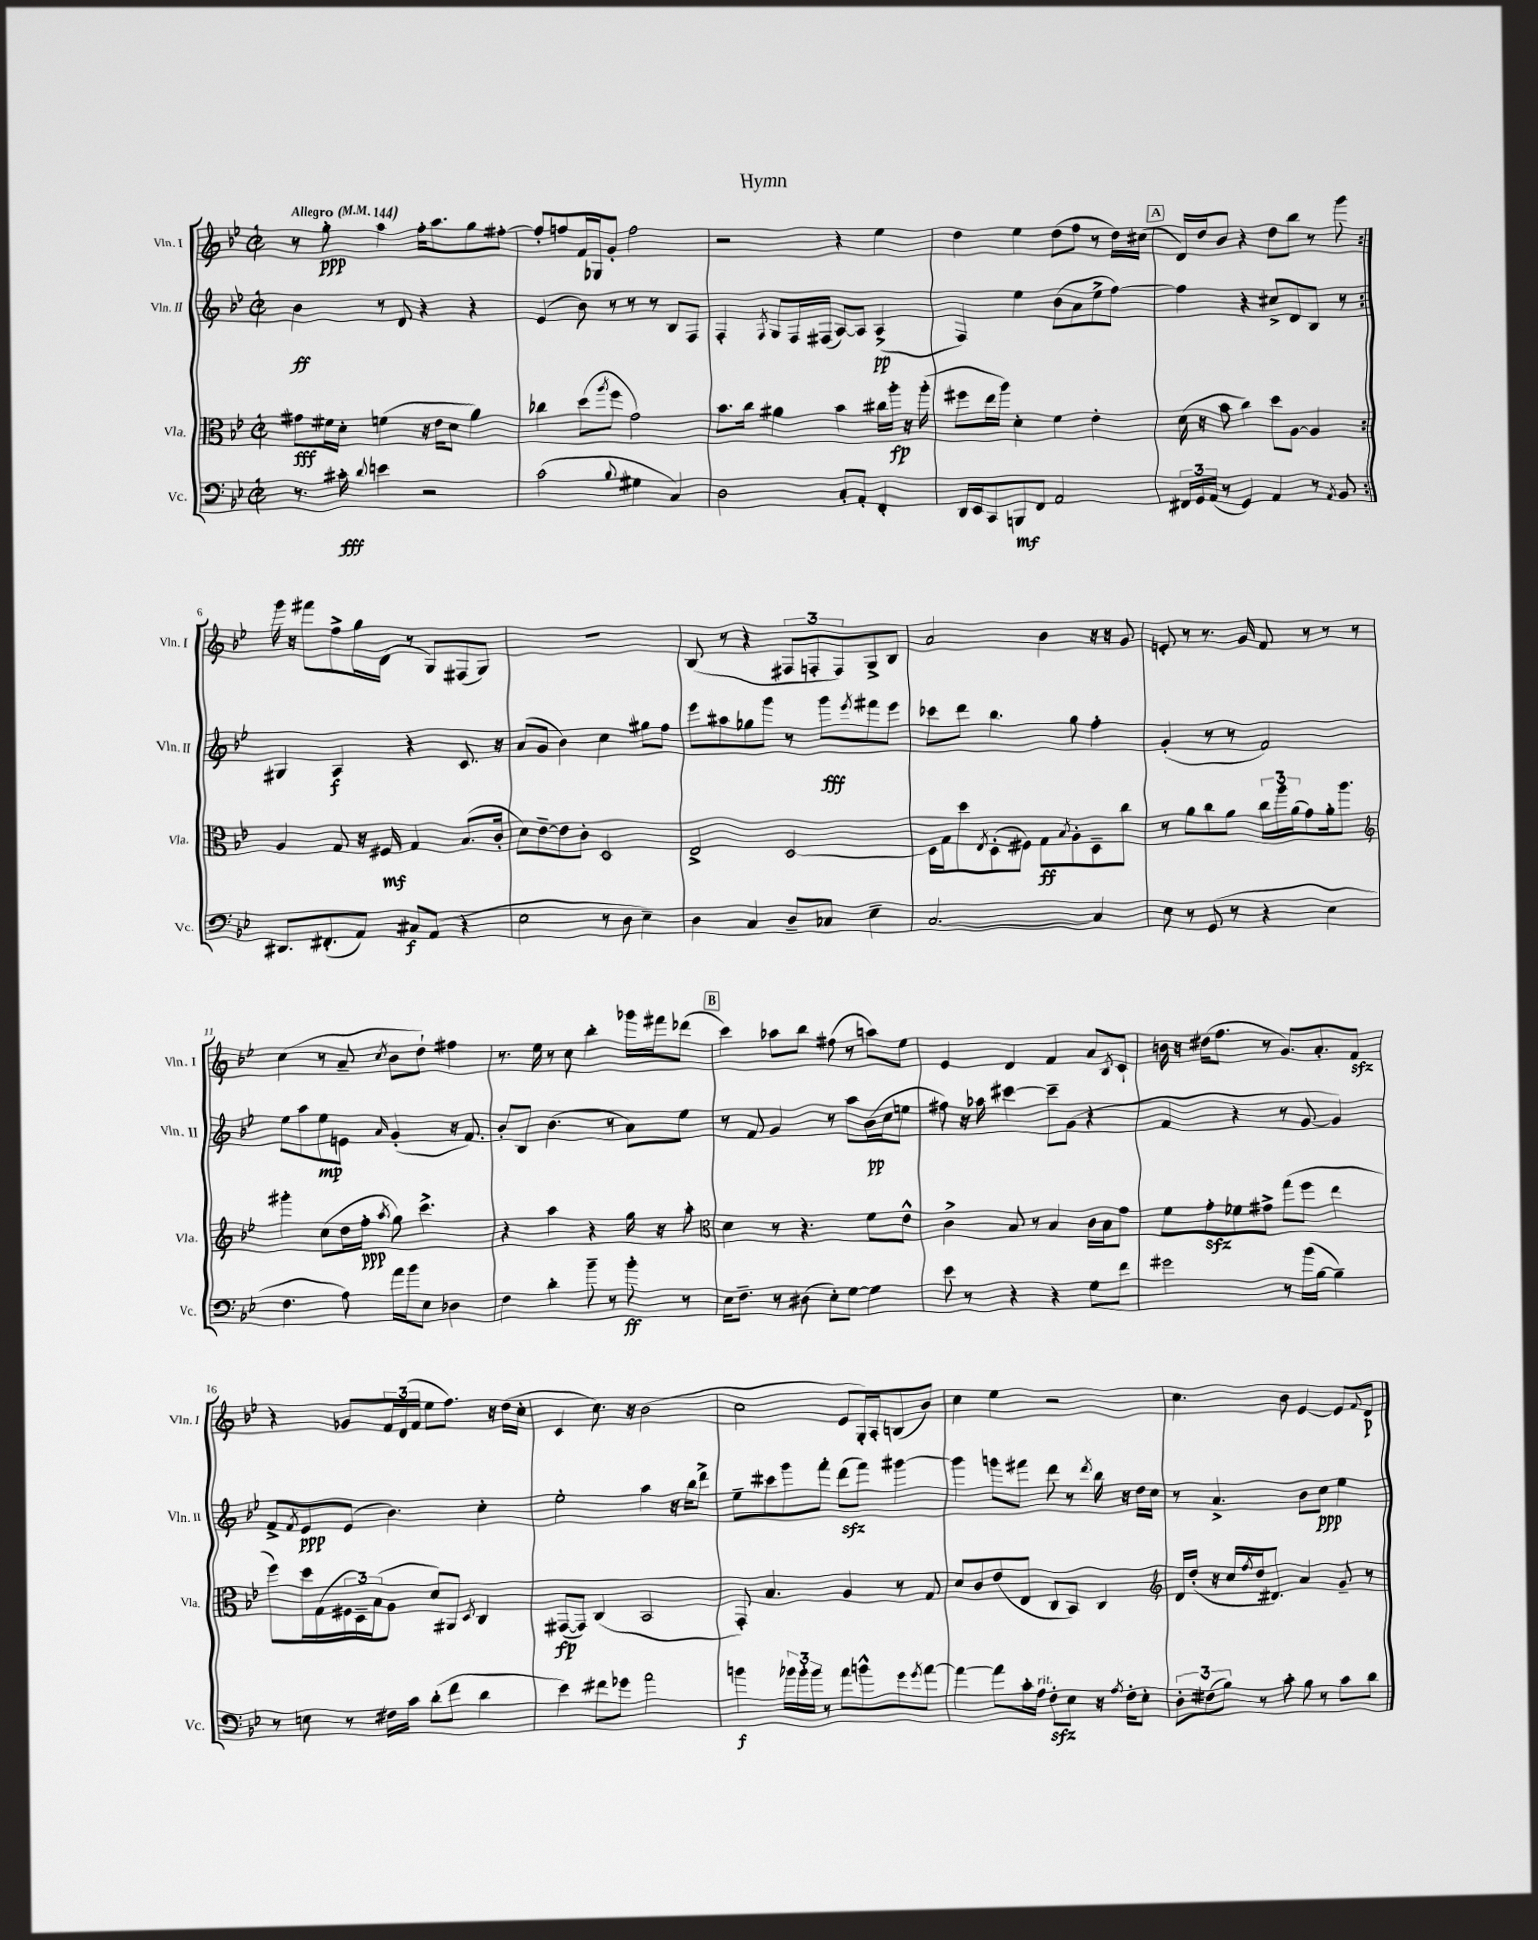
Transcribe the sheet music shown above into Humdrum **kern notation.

**kern	**dynam	**kern	**dynam	**kern	**dynam	**kern	**dynam
*part4	*part4	*part3	*part3	*part2	*part2	*part1	*part1
*staff4	*staff4	*staff3	*staff3	*staff2	*staff2	*staff1	*staff1
*I"Vc.	*	*I"Vla.	*	*I"Vln. II	*	*I"Vln. I	*
*I'Vc.	*	*I'Vla.	*	*I'Vln. II	*	*I'Vln. I	*
*clefF4	*	*clefC3	*	*clefG2	*	*clefG2	*
*k[b-e-]	*	*k[b-e-]	*	*k[b-e-]	*	*k[b-e-]	*
*M2/2	*	*M2/2	*	*M2/2	*	*M2/2	*
*met(c|)	*	*met(c|)	*	*met(c|)	*	*met(c|)	*
*MM144	*	*MM144	*	*MM144	*	*MM144	*
=1	=1	=1	=1	=1	=1	=1	=1
!	!	!	!	!	!	!LO:TX:a:B:t=Allegro	!
8.r	.	8g#X\L	fff	4b-\	ff	8r	.
.	.	16f#X\L	.	.	.	8gg'\	ppp
16c#X'\	fff	16d'\JJ	.	.	.	.	.
8qqd/	.	.	.	.	.	.	.
4en\	.	(4fn\	.	8r	.	4aa\	.
.	.	.	.	8d/	.	.	.
2r	.	16r	.	4r	.	16ff'\KL	.
.	.	16e-\KL	.	.	.	8.aa\	.
.	.	8d\J	.	.	.	.	.
.	.	4a\)	.	4r	.	8gg\	.
.	.	.	.	.	.	[8ff#X'\J	.
=2	=2	=2	=2	=2	=2	=2	=2
(2c\	.	4cc-X\	.	(4e-/	.	8ff#'/L]	.
.	.	.	.	.	.	8ffn/	.
.	.	(8dd\L	.	8b-\)	.	16f/L	.
.	.	.	.	.	.	16G-X/J	.
.	.	8qaa/	.	.	.	.	.
.	.	8ff\J	.	8r	.	8g'/J	.
8qqB-/	.	.	.	.	.	.	.
4G#X\	.	2g\)	.	8r	.	2ff\	.
.	.	.	.	8r	.	.	.
4C/)	.	.	.	8B-/L	.	.	.
.	.	.	.	8F/J	.	.	.
=3	=3	=3	=3	=3	=3	=3	=3
2D\	.	8.b-\L	.	4F'/	.	2r	.
.	.	16cc\Jk	.	.	.	.	.
.	.	.	.	8qF/	.	.	.
.	.	4a#X\	.	8G/L	.	.	.
.	.	.	.	16F/L	.	.	.
.	.	.	.	(16F#X/JJ	.	.	.
8C'/L	.	4b-\	.	[8A/L)	.	4r	.
8AA'/J	.	.	.	8A/J]	.	.	.
4FF'/	.	16cc#X\LL	.	(4A^/	pp	4ee-\	.
.	.	16aa'\JJ	fp	.	.	.	.
.	.	16r	.	.	.	.	.
.	.	(16aa'\	.	.	.	.	.
=4	=4	=4	=4	=4	=4	=4	=4
16DD/LL	.	8ff#X\L	.	4F/)	.	4dd\	.
16EE-/J	.	.	.	.	.	.	.
8CC/	.	16ee-\L	.	.	.	.	.
.	.	16aa\JJ)	.	.	.	.	.
8BBBn/	mf	4d'\	.	4ee-\	.	4ee-\	.
8FF/J	.	.	.	.	.	.	.
2AA/	.	4f\	.	(8b-\L	.	(8dd\L	.
.	.	.	.	8a\	.	8ff\J	.
.	.	4e-'\	.	8ee-^\	.	8r	.
.	.	.	.	[8ff\J)	.	16dd\LL)	.
.	.	.	.	.	.	(16cc#X\JJ	.
!!LO:REH:place=s1:t=A
=5	=5	=5	=5	=5	=5	=5	=5
24FF#X/LL	.	(16d\	.	4ff\]	.	16d/LL)	.
24GG/	.	.	.	.	.	.	.
.	.	16r	.	.	.	16dd/J	.
(24AA/JJ	.	.	.	.	.	.	.
8r	.	8b-\	.	.	.	8b-/J	.
4GG/)	.	4cc\)	.	4r	.	4r	.
4AA/	.	8dd\L	.	8cc#X^/L	.	8dd\L	.
.	.	[8A\J	.	8d/	.	8bb-\J	.
8r	.	4A/]	.	8B-/J	.	8r	.
8qAA/	.	.	.	.	.	.	.
8BB-/	.	.	.	8r	.	8ggg\	.
!!LO:LB:g=z
=6:|!	=6:|!	=6:|!	=6:|!	=6:|!	=6:|!	=6:|!	=6:|!
8.DD#X/L	.	4A/	.	4G#X/	.	16ggg\	.
.	.	.	.	.	.	16r	.
.	.	.	.	.	.	8fff#X\L	.
(8.FF#X'/	.	.	.	.	.	.	.
.	.	8G/	.	4A/	f	8ff^\	.
8AA/J)	.	16r	.	.	.	16gg\L	.
.	.	16F#X/	mf	.	.	(16d\JJ	.
8C#X/L	f	4G/	.	4r	.	8r	.
(8AA/J	.	.	.	.	.	8G/L)	.
4r	.	(8.B-/L	.	8.c/	.	(8F#X/	.
.	.	.	.	.	.	8G/J)	.
.	.	16c'/Jk	.	16r	.	.	.
=7	=7	=7	=7	=7	=7	=7	=7
2E-\	.	8d\L)	.	(8a/L	.	1r	.
.	.	[8e-~\	.	8g/J	.	.	.
.	.	8e-\]	.	4b-\)	.	.	.
.	.	8c'\J	.	.	.	.	.
8r	.	2D/	.	4cc\	.	.	.
8D\	.	.	.	.	.	.	.
4E-~\)	.	.	.	8gg#X\L	.	.	.
.	.	.	.	8ff\J	.	.	.
=8	=8	=8	=8	=8	=8	=8	=8
4D\	.	2E-^/	.	8eee-\L	.	(8B-/	.
.	.	.	.	8aa#X\	.	8r	.
4C/	.	.	.	8gg-X\	.	4r	.
.	.	.	.	8ggg\J	.	.	.
8D~/L	.	[2D/	.	8r	.	12F#X/L	.
.	.	.	.	.	.	12Fn'/	.
8C-X/J	.	.	.	8ggg\L	fff	.	.
.	.	.	.	.	.	12F/)	.
.	.	.	.	8qeee-/	.	.	.
4E-~\	.	.	.	8fff#X\	.	8G^/	.
.	.	.	.	8eee-\J	.	8B-/J	.
=9	=9	=9	=9	=9	=9	=9	=9
[2.C/	.	16D\LL]	.	8ccc-X\L	.	2a/	.
.	.	16G\J	.	.	.	.	.
.	.	8dd\	.	8ddd\J	.	.	.
.	.	8qE-/	.	.	.	.	.
.	.	(8D'\	.	4.bb-\	.	.	.
.	.	8F#X\J)	.	.	.	.	.
.	.	8G\L	ff	.	.	4b-\	.
.	.	8qB-/	.	.	.	.	.
.	.	8A'\	.	8gg\	.	.	.
4C/]	.	8D~\	.	4ff'\	.	16r	.
.	.	.	.	.	.	16r	.
.	.	8cc\J	.	.	.	8g/	.
=10	=10	=10	=10	=10	=10	=10	=10
8E-\	.	8r	.	(4g'/	.	8en'/	.
8r	.	8a\L	.	.	.	8r	.
(8GG/	.	8cc\	.	8r	.	8.r	.
8r	.	8a\J	.	8r	.	.	.
.	.	.	.	.	.	16g/	.
4r	.	24cc\LL	.	2f/)	.	8f/	.
.	.	24aa\	.	.	.	.	.
.	.	(24a\J	.	.	.	.	.
.	.	8g\)	.	.	.	8r	.
4E-\	.	16a'\k	.	.	.	8r	.
.	.	8.aa\J	.	.	.	.	.
.	.	.	.	.	.	8r	.
!!LO:LB:g=z
=11	=11	=11	=11	=11	=11	=11	=11
*	*	*clefG2	*	*	*	*	*
4.F\	.	4ggg#X'\	.	8ee-\L	.	(4cc\	.
.	.	.	.	8aa\	.	.	.
.	.	(8cc\L	.	8ee-\	mp	8r	.
8A\)	.	16dd\L	.	8en\J	.	8a~/	.
.	.	16ff'\JJ	ppp	.	.	.	.
.	.	8qaa/	.	16qqa/	.	8qcc/	.
16a\LL	.	8gg\)	.	(4g'/	.	8b-\L	.
16b-\J	.	.	.	.	.	.	.
8E-\J	.	4.ccc^\	.	.	.	8dd`\J)	.
4D-X\	.	.	.	16r	.	4ff#X\	.
.	.	.	.	8.f/)	.	.	.
=12	=12	=12	=12	=12	=12	=12	=12
4F\	.	4r	.	8b-'/L	.	8.r	.
.	.	.	.	8B-/J	.	.	.
.	.	.	.	.	.	16ee-\	.
4d'\	.	4aa\	.	(4.b-\	.	8r	.
.	.	.	.	.	.	8cc\	.
8b-~\	.	4r	.	.	.	4bb-'\	.
8r	.	.	.	8r	.	.	.
8b-'\	ff	16gg\	.	8a\L)	.	16ggg-X\LL	.
.	.	16r	.	.	.	16fff#X\J	.
8r	.	8aa'\	.	8ee-\J	.	(8ddd-X\J	.
!!LO:REH:place=s1:t=B
=13	=13	=13	=13	=13	=13	=13	=13
*	*	*clefC3	*	*	*	*	*
16E-\KL	.	4d\	.	8r	.	4ccc\)	.
8.F~\J	.	.	.	.	.	.	.
.	.	.	.	8f/	.	.	.
8r	.	8r	.	4g/	.	8aa-X\L	.
(8D#X\	.	4.r	.	.	.	8bb-\J	.
8E-'\L)	.	.	.	8r	.	(8ff#X\	.
[8G\J	.	.	.	8aa\L	.	8r	.
4G\]	.	8f\L	.	(16b-\L	pp	8aan\L)	.
.	.	.	.	16cc\J	.	.	.
.	.	8e-^^\J	.	8een\J	.	8ee-\J	.
=14	=14	=14	=14	=14	=14	=14	=14
8e-\	.	4c^\	.	8ff#X\)	.	4e-/	.
8r	.	.	.	16r	.	.	.
.	.	.	.	16aa-X\	.	.	.
4r	.	8B-/	.	[4ccc#X\	.	4d/	.
.	.	8r	.	.	.	.	.
4r	.	4B-/	.	8ccc#~\L]	.	4f/	.
.	.	.	.	(8g\J	.	.	.
8G\L	.	16c\LL	.	4r	.	8a/L	.
.	.	16B-\J	.	.	.	.	.
.	.	.	.	.	.	8qB-/	.
8f\J	.	8g\J	.	.	.	8c`/J	.
=15	=15	=15	=15	=15	=15	=15	=15
2g#X\	.	8f\L	.	4f/	.	16bn\	.
.	.	.	.	.	.	16r	.
.	.	8gzz'\	.	.	.	(16dd#X\KL	.
.	.	.	.	.	.	8.ff\J	.
.	.	8f-X\	.	4r	.	.	.
.	.	8g#X^\J	.	.	.	8r	.
8r	.	(8gg\L	.	8r	.	8.g/L)	.
(16b-\LL	.	8ff\J	.	[8g/	.	.	.
[16B-\JJ	.	.	.	.	.	8.a'/	.
4B-~\])	.	4ee-\	.	4g/])	.	.	.
.	.	.	.	.	.	8fzz/J	.
!!LO:LB:g=z
=16	=16	=16	=16	=16	=16	=16	=16
8r	.	8ff\L)	.	8f^/L	.	4r	.
.	.	.	.	8qf/	.	.	.
8En\	.	16dd\L	.	8e-/	ppp	.	.
.	.	(16G\	.	.	.	.	.
8r	.	24F#X\	.	(8e-/J	.	8g-X/L	.
.	.	24D~\)	.	.	.	.	.
.	.	(24B-\J	.	.	.	.	.
16F#X\LL	.	8A\J	.	4.b-\)	.	24f/L	.
.	.	.	.	.	.	(24d/	.
16c\JJ	.	.	.	.	.	.	.
.	.	.	.	.	.	24f/JJ	.
(8d'\L	.	8d/L)	.	.	.	8ee-\L	.
8f\J	.	8AA#X/J	.	.	.	8.ff\J)	.
.	.	8qD/	.	.	.	.	.
4d\	.	4C/	.	4cc'\	.	.	.
.	.	.	.	.	.	16r	.
.	.	.	.	.	.	(16dd\LL	.
.	.	.	.	.	.	16cc'\JJ	.
=17	=17	=17	=17	=17	=17	=17	=17
4e-\)	.	([8GG#X/L	fp	2ee-'\	.	4c/	.
.	.	8GG#/J])	.	.	.	.	.
8f#X\L	.	(4C/	.	.	.	8.cc\)	.
8g-X\J	.	.	.	.	.	.	.
.	.	.	.	.	.	16r	.
2a\	.	2BB-/	.	4aa\	.	(2b-\	.
.	.	.	.	16r	.	.	.
.	.	.	.	16bb-\KL	.	.	.
.	.	.	.	8ddd^\J	.	.	.
=18	=18	=18	=18	=18	=18	=18	=18
4bn\	f	8GG'/)	.	8ee-~\L	.	2cc\	.
.	.	4.B-/	.	8ccc#X\	.	.	.
24b-X\LL	.	.	.	8ggg\	.	.	.
24b-'\	.	.	.	.	.	.	.
24b-\JJ	.	.	.	.	.	.	.
8r	.	.	.	8fff'\J	.	.	.
8a\L	.	4A/	.	(8dddzz\L	.	8e-/L	.
8bn^^\	.	.	.	8fff\J)	.	16G'/L)	.
.	.	.	.	.	.	16A'/J	.
8g\	.	8r	.	[4ggg#X\	.	(8Bn/	.
8qg/	.	.	.	.	.	.	.
[8a\J	.	8G/	.	.	.	8b-/J)	.
=19	=19	=19	=19	=19	=19	=19	=19
4a\_	.	8d/L	.	4ggg#\]	.	4cc\	.
.	.	8c/	.	.	.	.	.
8a\L]	.	(8e-/	.	8gggn\L	.	4ee-\	.
16c'\L	.	8E-/J	.	8fff#X\J	.	.	.
!LO:TX:a:i:t=rit.	!	!	!	!	!	!	!
16A\JJ	.	.	.	.	.	.	.
8Fzz'\L	.	8C/L	.	8ddd\	.	2r	.
8E-\J	.	8BB-/J)	.	8r	.	.	.
.	.	.	.	8qddd/	.	.	.
16r	.	4C/	.	16bb-\	.	.	.
8qA/	.	.	.	.	.	.	.
16F'\KL	.	.	.	16r	.	.	.
8E-'\J	.	.	.	16dd\LL	.	.	.
.	.	.	.	16cc\JJ	.	.	.
=20	=20	=20	=20	=20	=20	=20	=20
*	*	*clefG2	*	*	*	*	*
12D'\L	.	16d/LL	.	8r	.	4.cc\	.
.	.	(16dd'/JJ	.	.	.	.	.
(12F#X\	.	.	.	.	.	.	.
.	.	16r	.	4.a^/	.	.	.
12B-\J)	.	.	.	.	.	.	.
.	.	16cc/LL	.	.	.	.	.
.	.	8qff/	.	.	.	.	.
8r	.	16dd/J	.	.	.	.	.
.	.	8.d#X/J)	.	.	.	.	.
8c'\	.	.	.	.	.	8b-\	.
8B-\	.	4a/	.	8b-\L	.	[4e-/	.
8r	.	.	.	8cc\J	ppp	.	.
8c\L	.	8g~/	.	4ee-\	.	8e-/L]	.
.	.	.	.	.	.	8qqf/	.
8d\J	.	8r	.	.	.	8d/J	p
==	==	==	==	==	==	==	==
*-	*-	*-	*-	*-	*-	*-	*-
